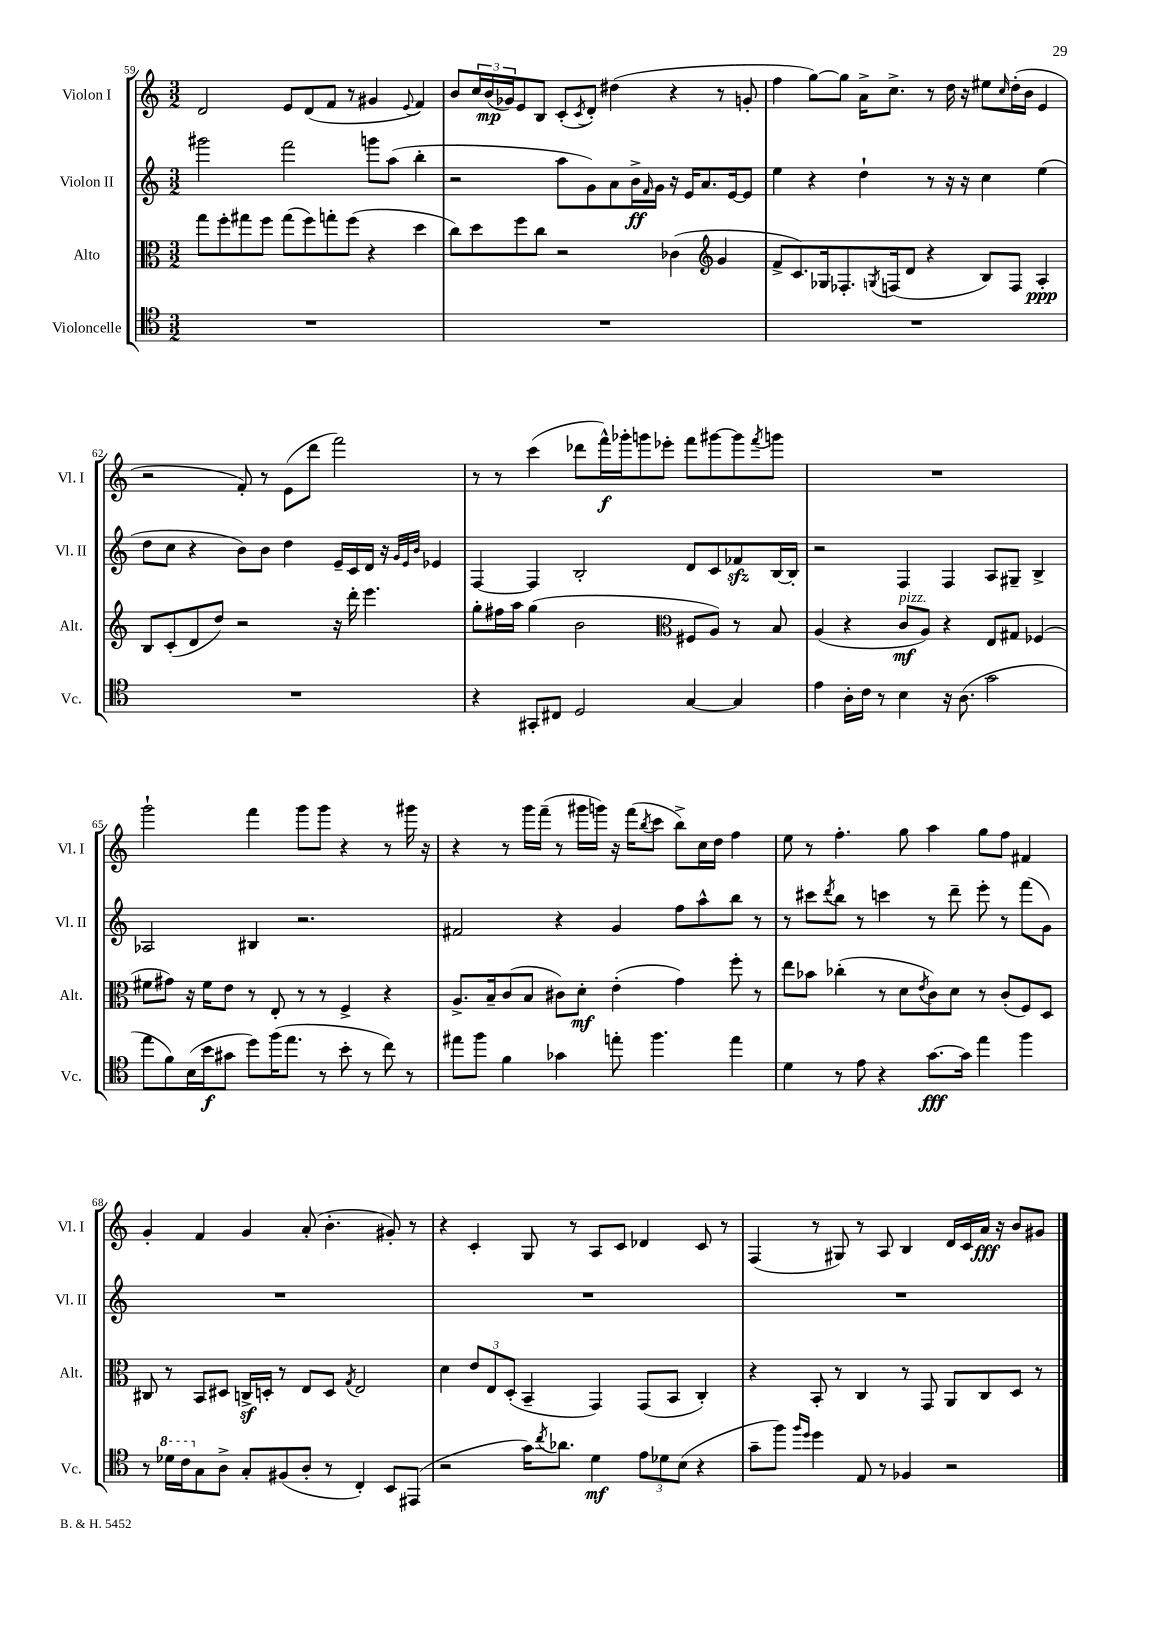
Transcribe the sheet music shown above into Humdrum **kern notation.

**kern	**kern	**kern	**kern
*staff4	*staff3	*staff2	*staff1
*clefC4	*clefC3	*clefG2	*clefG2
*k[]	*k[]	*k[]	*k[]
*M3/2	*M3/2	*M3/2	*M3/2
1.r	8gg	2ggg#	2d
.	8ff'	.	.
.	8gg#	.	.
.	8ff	.	.
.	(8gg#	2fff	8e
.	8ff)	.	(8d
.	8gg'	.	8f
.	(8ff	.	8r
.	4r	8ggg	4g#
.	.	(8aa	.
.	.	.	8qqe
.	4dd	4bb'	4f)
=	=	=	=
1.r	8cc)	2r	8b
.	8dd	.	24cc
.	.	.	(24b
.	.	.	24g-)
.	8ff	.	8e
.	8cc	.	8B
.	2r	8aa	(8c'
.	.	.	8qc
.	.	8g)	8d')
.	.	8a	(4dd#
.	.	16b^	.
.	.	16qqf	.
.	.	16g	.
.	(4c-	16r	4r
.	.	16e	.
.	.	8.a	.
*	*clefG2	*	*
.	4g	.	8r
.	.	[16e	.
.	.	8e]	8g'
=	=	=	=
1.r	8f^	4ee	4ff
.	8.c)	.	.
.	.	4r	[8gg)
.	16G-	.	.
.	8.F-'	.	8gg]
.	.	4dd`	16a^
.	8qG	.	.
.	(16F	.	8.cc^
.	8d	.	.
.	4r	8r	8r
.	.	16r	16dd
.	.	16r	16r
.	8B)	4cc	8ee#
.	.	.	16qqcc
.	8F	.	(16dd'
.	.	.	16b
.	4A'	(4ee	4e
=	=	=	=
1.r	8B	8dd	2r
.	(8c'	8cc	.
.	8d	4r	.
.	8dd)	.	.
.	2r	8b)	8f')
.	.	8b	8r
.	.	4dd	(8e
.	.	.	8ddd
.	16r	16e~	2fff)
.	16ddd'	16c	.
.	4.eee	16d	.
.	.	16r	.
.	.	32qqg	.
.	.	32qqe	.
.	.	32qqb	.
.	.	4e-	.
=	=	=	=
4r	8gg'	[4F	8r
.	16ff#	.	8r
.	16aa	.	.
8GG#'	(4gg	4F]	(4ccc
8C#	.	.	.
2D	2b	2B'	8ddd-
.	.	.	16fff^^)
.	.	.	16ggg-'
.	.	.	8ggg
.	.	.	8eee-'
*	*clefC3	*	*
[4G	8F#	8d	8fff
.	8A)	8c	[8ggg#
4G]	8r	8f-	8ggg#]
.	.	.	8qfff
.	8B	[16B	8ggg
.	.	16B']	.
=	=	=	=
4e	(4A	2r	1.r
16A'	4r	.	.
16c	.	.	.
8r	.	.	.
4B	8c	4F	.
.	8A)	.	.
16r	4r	4F	.
(8.A	.	.	.
2g	8E	8A	.
.	8G#	8G#~	.
.	(4F-	4B^	.
=	=	=	=
8ee	8f#	2A-	2ggg`
8f)	8g#)	.	.
(16B	16r	.	.
16b	16f#	.	.
8g#	8e	.	.
8dd)	8r	4B#	4fff
(16ff	8E'	.	.
8.ee	.	.	.
.	8r	2.r	8ggg
8r	8r	.	8ggg
8b'	4F^	.	4r
8r	.	.	.
8cc)	4r	.	8r
8r	.	.	16ggg#
.	.	.	16r
=	=	=	=
8ee#	8.A^	2f#	4r
8ff	.	.	.
.	16B~	.	.
4f	(8c	.	8r
.	8B	.	16ggg
.	.	.	(16fff~
4g-	8c#)	4r	8r
.	8d'	.	16ggg#
.	.	.	16ggg)
8ee'	(4e'	4g	16r
.	.	.	(16fff
.	.	.	8qbb
4.ff	.	.	8ccc
.	4g)	8ff	8bb^)
.	.	8aa^^	16cc
.	.	.	16dd
4ee	8ff'	8bb	4ff
.	8r	8r	.
=	=	=	=
4d	8ee	8r	8ee
.	8b-	8ccc#	8r
.	.	8qddd	.
8r	(4cc-'	8bb	4.ff'
8e	.	8r	.
4r	8r	4ccc	.
.	8d	.	8gg
.	8qe	.	.
[8.g	8c)	8r	4aa
.	8d	8ddd~	.
16g]	.	.	.
4ee	8r	8eee'	8gg
.	(8c'	8r	8ff
4ff	8F)	(8fff	4f#
.	8D	8g)	.
=	=	=	=
8r	8C#	1.r	4g'
16dd-	8r	.	.
16cc	.	.	.
8G	8BB	.	4f
8A^	8D#	.	.
8G'	16C^	.	4g
.	16D'	.	.
(8F#	8r	.	.
8A'	8E	.	(8a'
8r	8D	.	4.b'
.	8qG	.	.
4C')	2E	.	.
8BB	.	.	8g#')
(8EE#	.	.	8r
=	=	=	=
2r	4d	1.r	4r
.	12e	.	4c'
.	12E	.	.
.	(12D'	.	.
16g)	4BB~	.	8G
8qcc	.	.	.
8.a-	.	.	.
.	.	.	8r
4d	4GG)	.	8A
.	.	.	8c
12e	(8GG	.	4d-
12d-	.	.	.
.	8BB	.	.
(12B	.	.	.
4r	4C')	.	8c
.	.	.	8r
=	=	=	=
8g~	4r	1.r	(4F
8ff)	.	.	.
16qqff	.	.	.
16qqdd	.	.	.
4dd	8BB'	.	8r
.	8r	.	8G#)
8E	4C	.	8r
8r	.	.	8A
4F-	8r	.	4B
.	8GG	.	.
2r	8AA	.	16d
.	.	.	16c
.	8C	.	16a
.	.	.	16r
.	8D	.	8b
.	8r	.	8g#
==	==	==	==
*-	*-	*-	*-
